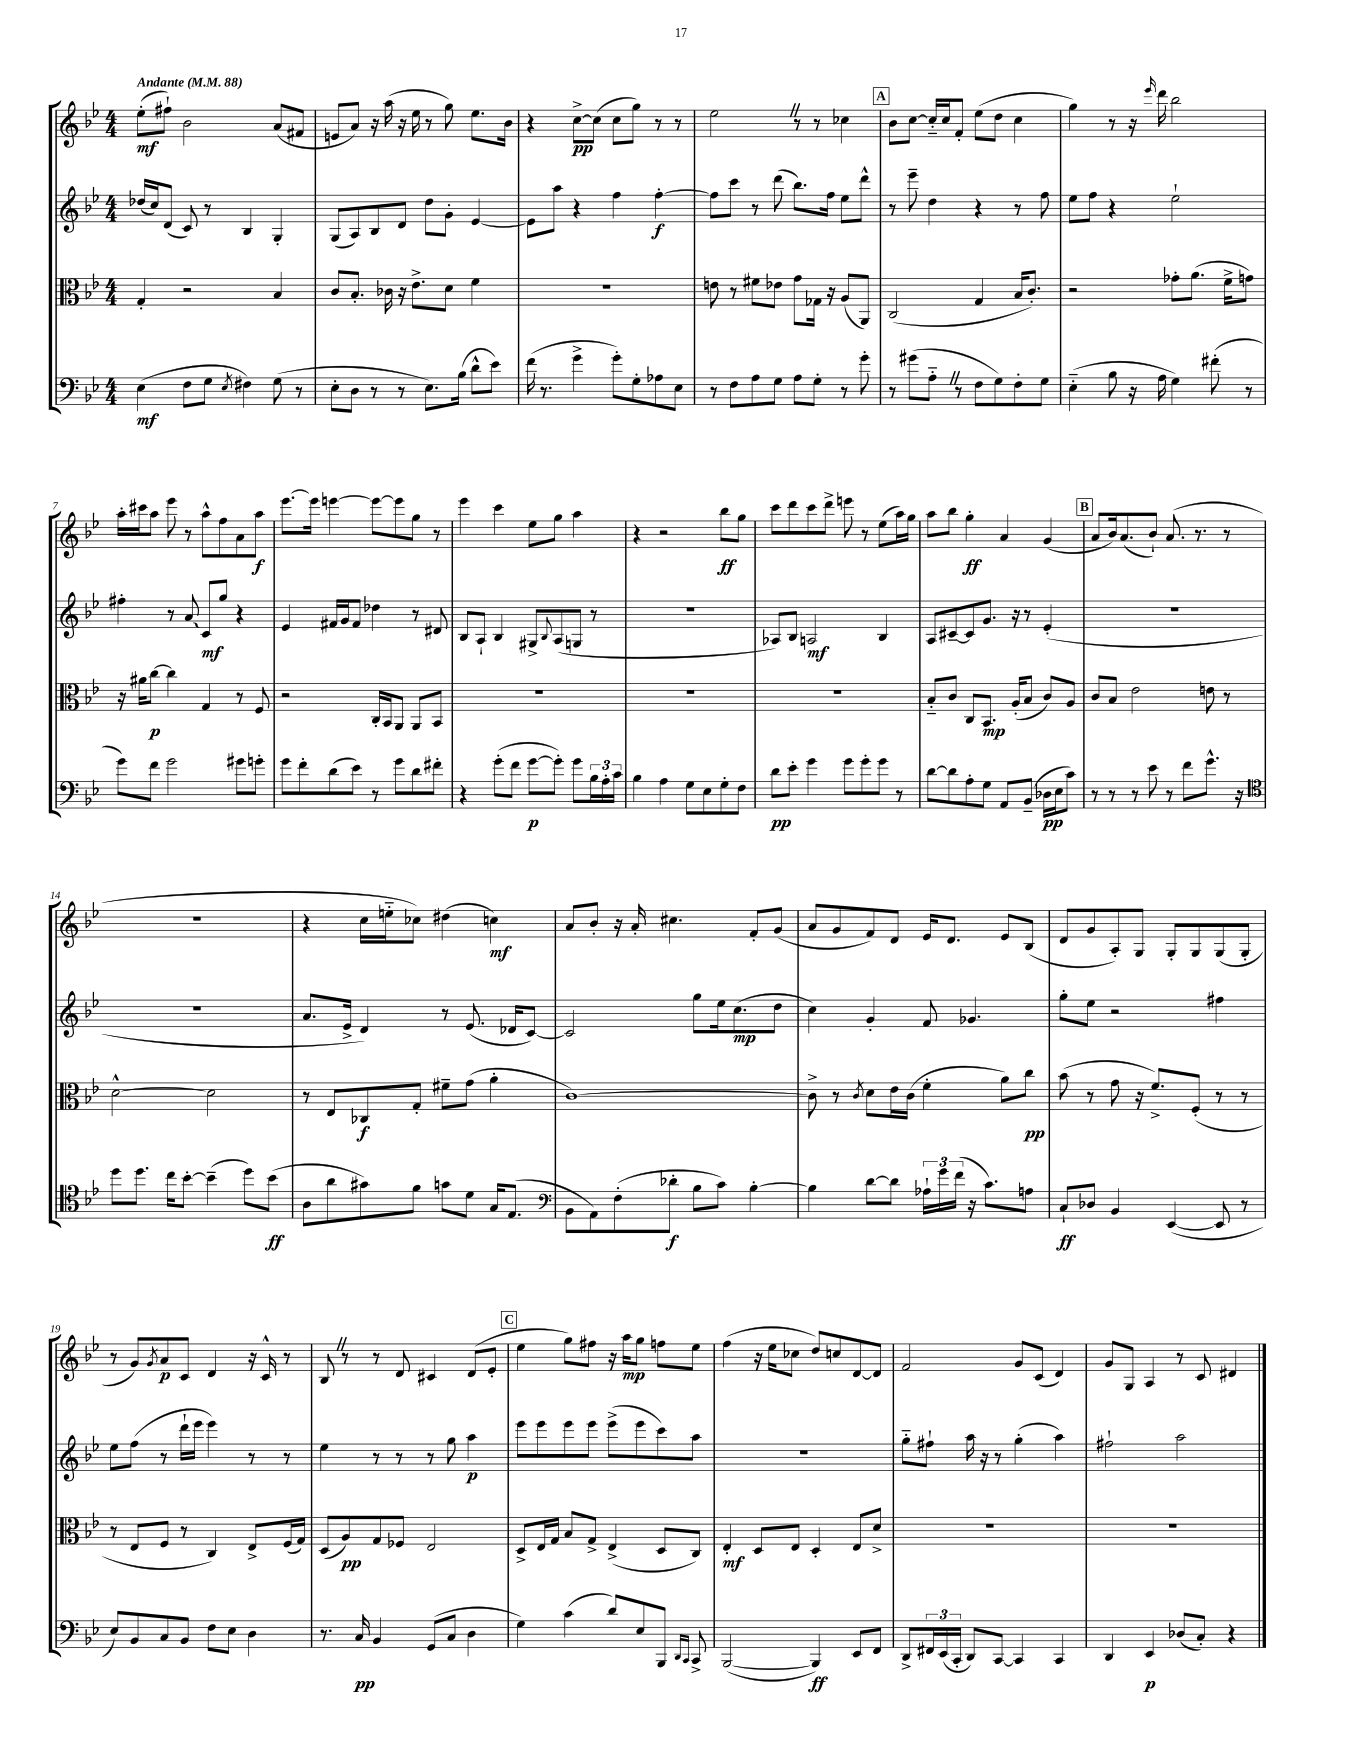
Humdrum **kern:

**kern	**kern	**kern	**kern
*staff4	*staff3	*staff2	*staff1
*clefF4	*clefC3	*clefG2	*clefG2
*k[b-e-]	*k[b-e-]	*k[b-e-]	*k[b-e-]
*M4/4	*M4/4	*M4/4	*M4/4
*MM88	*MM88	*MM88	*MM88
(4E-\	4G'/	(16dd-/LL	(8ee-'\L
.	.	16cc/J)	.
.	.	(8d/J	8ff#`\J)
8F\L	2r	8c/)	2b-\
8G\J	.	8r	.
8qE-/	.	.	.
4F#\)	.	4B-/	.
(8G\	4B-/	4G'/	(8a/L
8r	.	.	8f#/J
=	=	=	=
8E-'\L	8c/L	(8G/L	8e/L
8D\J	8.B-'/J	8A/)	8a/J)
8r	.	8B-/	16r
.	16c-\	.	(16aa\
8r	16r	8d/J	16r
.	8.e-^\L	.	16ee-\
8.E-\L)	.	8dd\L	8r
.	8d\J	8g'\J	8gg\)
(16B-\Jk	.	.	.
8d^^\L	4f\	[4e-/	8.ee-\L
8e-\J)	.	.	.
.	.	.	16b-\Jk
=	=	=	=
(16f\	1r	8e-\]L	4r
8.r	.	.	.
.	.	8aa\J	.
4g^\	.	4r	[8cc^\L
.	.	.	(8cc\]J
8g'\L)	.	4ff\	8cc\L
8G'\	.	.	8gg\J)
8A-\	.	[4ff'\	8r
8E-\J	.	.	8r
=	=	=	=
8r	8e\	8ff\]L	2ee-\
8F\L	8r	8ccc\J	.
8A\	8f#\L	8r	.
8G\J	8e-\J	(8ddd\	.
8A\L	8g\L	8.bb-\L)	8r
8G'\J	16G-\Jk	.	8r
.	16r	16ff\Jk	.
8r	(8A/L	8ee-\L	4cc-\
8g'\	8AA/J)	8ddd^^\J	.
=	=	=	=
8r	(2C/	8r	8b-\L
(8g#\L	.	8eee-~\	[8cc\J
8A'~\J	.	4dd\	16cc'~/]LL
.	.	.	16cc/J
8r	.	.	8f'/J
8F\L	4G/	4r	(8ee-\L
8G\)	.	.	8dd\J
8F'\	16B-/LK	8r	4cc\
.	8.c'/J)	.	.
8G\J	.	8ff\	.
=	=	=	=
(4E-'~\	2r	8ee-\L	4gg\)
.	.	8ff\J	.
8B-\	.	4r	8r
16r	.	.	16r
.	.	.	16qqeee-/
16A\	.	.	16ddd\
4G\)	8g-'\L	2ee-`\	2bb-\
.	(8.a\J	.	.
(8f#'\	.	.	.
.	16f^\LK	.	.
8r	8g\J)	.	.
=	=	=	=
8g\L)	16r	4ff#'\	16aa'\LL
.	16a#\LK	.	16ccc#\J
8f\J	[8cc\J	.	8aa\J
2g\	4cc\]	8r	8eee-\
.	.	8a/	8r
.	4G/	8c/L	8aa^^\L
.	.	8gg/J	8ff\
8g#\L	8r	4r	8a\
8g'\J	8F/	.	8aa\J
=	=	=	=
8g\L	2r	4e-/	[8.eee-\L
8f'\	.	.	.
.	.	.	16eee-\]Jk
(8d\	.	16f#/LL	[4eee\
.	.	16g/J	.
8e-\J)	.	8f#/J	.
8r	16C'/LL	4dd-\	8eee\_L
.	16BB-/J	.	.
8g\L	8AA/J	.	8eee\]
8d\	8AA/L	8r	8gg\J
8f#'\J	8BB-/J	8d#/	8r
=	=	=	=
4r	1r	8B-/L	4eee-\
.	.	8A`/J	.
(8g'\L	.	4B-/	4ccc\
8f\J	.	.	.
[8g\L	.	8G#^/L	8ee-\L
.	.	8qqB-/	.
8g'\]J)	.	(8A/	8gg\J
8g\L	.	8G/J	4aa\
24B-\L	.	8r	.
24A'\	.	.	.
24c\JJ	.	.	.
=	=	=	=
4B-\	1r	1r	4r
4A\	.	.	2r
8G\L	.	.	.
8E-\	.	.	.
8G'\	.	.	8bb-\L
8F\J	.	.	8gg\J
=	=	=	=
8d\L	1r	8A-/L)	8ccc\L
8e-'\J	.	8B-/J	8ddd\
4g\	.	2A/	8ccc\
.	.	.	8ddd^\J
8g\L	.	.	8eee\
8g'\	.	.	8r
8g\J	.	4B-/	(8ee-\L
8r	.	.	16aa\L)
.	.	.	16gg\JJ
=	=	=	=
[8d\L	8B-'~/L	8A/L	8aa\L
8d\]	8c/J	[8c#~/	8bb-\J
8A'\	8C/L	8c#/]	4gg'\
8G\J	8.BB-/J	8.g/J	.
8AA/L	.	.	4a/
.	(16A'/LK	16r	.
(8BB-~/J	8B-/J	8r	.
16D-\LL	8c/L)	(4e-'/	(4g/
16E-\J	.	.	.
8c\J)	8A/J	.	.
=	=	=	=
8r	8c/L	1r	8a/L
8r	8B-/J	.	16b-/k)
.	.	.	(8.a/
8r	2e-\	.	.
8e-\	.	.	8b-`/J)
8r	.	.	(8.a/
8f\L	.	.	.
.	.	.	8.r
8.g^^\J	8e\	.	.
.	8r	.	8r
16r	.	.	.
=	=	=	=
*clefC4	*	*	*
8dd\L	[2d^^\	1r	1r
8.dd\J	.	.	.
16cc\LK	.	.	.
[8b-'\J	.	.	.
(4b-~\]	2d\]	.	.
8dd\L)	.	.	.
(8b-\J	.	.	.
=	=	=	=
8A\L	8r	8.a/L	4r
8a\	8E-/L	.	.
.	.	16e-^/Jk	.
8g#\)	8C-/	4d/)	16cc\LL
.	.	.	16ee'~\J
8f\J	8G'/J	.	8cc-\J)
8g\L	8f#~\L	8r	(4dd#\
8d\J	(8g\J	(8.e-/	.
16G/LK	4a'\	.	4cc\)
(8.E-/J	.	16d-/LK	.
.	.	[8c/J)	.
=	=	=	=
*clefF4	*	*	*
8BB-\L	[1c)	2c/]	8a/L
8AA\)	.	.	8b-'/J
(8F'\	.	.	16r
.	.	.	16a'/
8d-'\J	.	.	4.cc#\
8B-\L	.	8gg\L	.
8c\J)	.	16ee-\k	.
.	.	(8.cc\	.
[4B-'\	.	.	8f'/L
.	.	8dd\J	(8g/J
=	=	=	=
4B-\]	8c^\]	4cc\)	8a/L
.	8r	.	8g/
.	8qc/	.	.
[8d\L	8d\L	4g'/	8f/)
8d\]J	16e-\L	.	8d/J
.	(16c\JJ	.	.
24A-`\LL	4f'\	8f/	16e-/LK
24g\	.	.	.
.	.	.	8.d/J
(24f\JJ	.	.	.
16r	.	4.g-/	.
8.c\L)	.	.	.
.	8a\L)	.	8e-/L
8A\J	8cc\J	.	(8B-/J
=	=	=	=
8C`/L	(8b-\	8gg'\L	8d/L
8D-/J	8r	8ee-\J	8g/
4BB-/	8g\	2r	8A'/)
.	16r	.	8G/J
.	8.f^/L)	.	.
([4EE-/	.	.	8G'/L
.	(8F'/J	.	8G/
8EE-/]	8r	4ff#\	(8G/
8r	8r	.	8G'/J
=	=	=	=
8E-/L)	8r	8ee-\L	8r
8BB-/	8E-/L	(8ff\J	8g/L)
.	.	.	8qg/
8C/	8F/J	8r	8a/
8BB-/J	8r	16ddd`\LL	8c/J
.	.	16eee-\JJ	.
8F\L	4C/)	4eee-\)	4d/
8E-\J	.	.	.
4D\	8E-^/L	8r	16r
.	.	.	16c^^/
.	(16F/L	8r	8r
.	16G/JJ)	.	.
=	=	=	=
8.r	(8D/L	4ee-\	8B-/
.	8A/)	.	8r
16C/	.	.	.
4BB-/	8G/	8r	8r
.	8F-/J	8r	8d/
(8GG/L	2E-/	8r	4c#/
8C/J	.	8gg\	.
4D\	.	4aa\	(8d/L
.	.	.	8e-'/J
=	=	=	=
4G\)	8D^/L	8eee-\L	4ee-\
.	16E-/L	8eee-\	.
.	16G/JJ	.	.
(4c\	8B-/L	8eee-\	8gg\L)
.	8G^/J	8eee-\J	8ff#\J
8d/L)	(4E-^/	(8eee-^\L	16r
.	.	.	16aa\LK
8E-/	.	8eee-\	8gg\J
8BBB-/J	8D/L	8ccc\)	8ff\L
16qqDD/LL	.	.	.
16qqCC/JJ	.	.	.
8CC^/	8C/J)	8aa\J	8ee-\J
=	=	=	=
([2BBB-/	4E-'/	1r	(4ff\
.	8D/L	.	16r
.	.	.	16ee-\LK
.	8E-/J	.	8cc-\J
4BBB-/])	4D'/	.	8dd/L)
.	.	.	8cc/
8EE-/L	8E-/L	.	[8d/
8FF/J	8d^/J	.	8d/]J
=	=	=	=
8DD^/L	1r	8gg'~\L	2f/
24FF#/L	.	8ff#`\J	.
(24EE-/	.	.	.
24CC'/JJ	.	.	.
8DD/L)	.	16aa\	.
.	.	16r	.
[8CC/J	.	8r	.
4CC/]	.	(4gg'\	8g/L
.	.	.	(8c/J
4CC/	.	4aa\)	4d/)
=	=	=	=
4DD/	1r	2ff#`\	8g/L
.	.	.	8G/J
4EE-/	.	.	4A/
(8D-/L	.	2aa\	8r
8C'/J)	.	.	8c/
4r	.	.	4d#/
==	==	==	==
*-	*-	*-	*-
